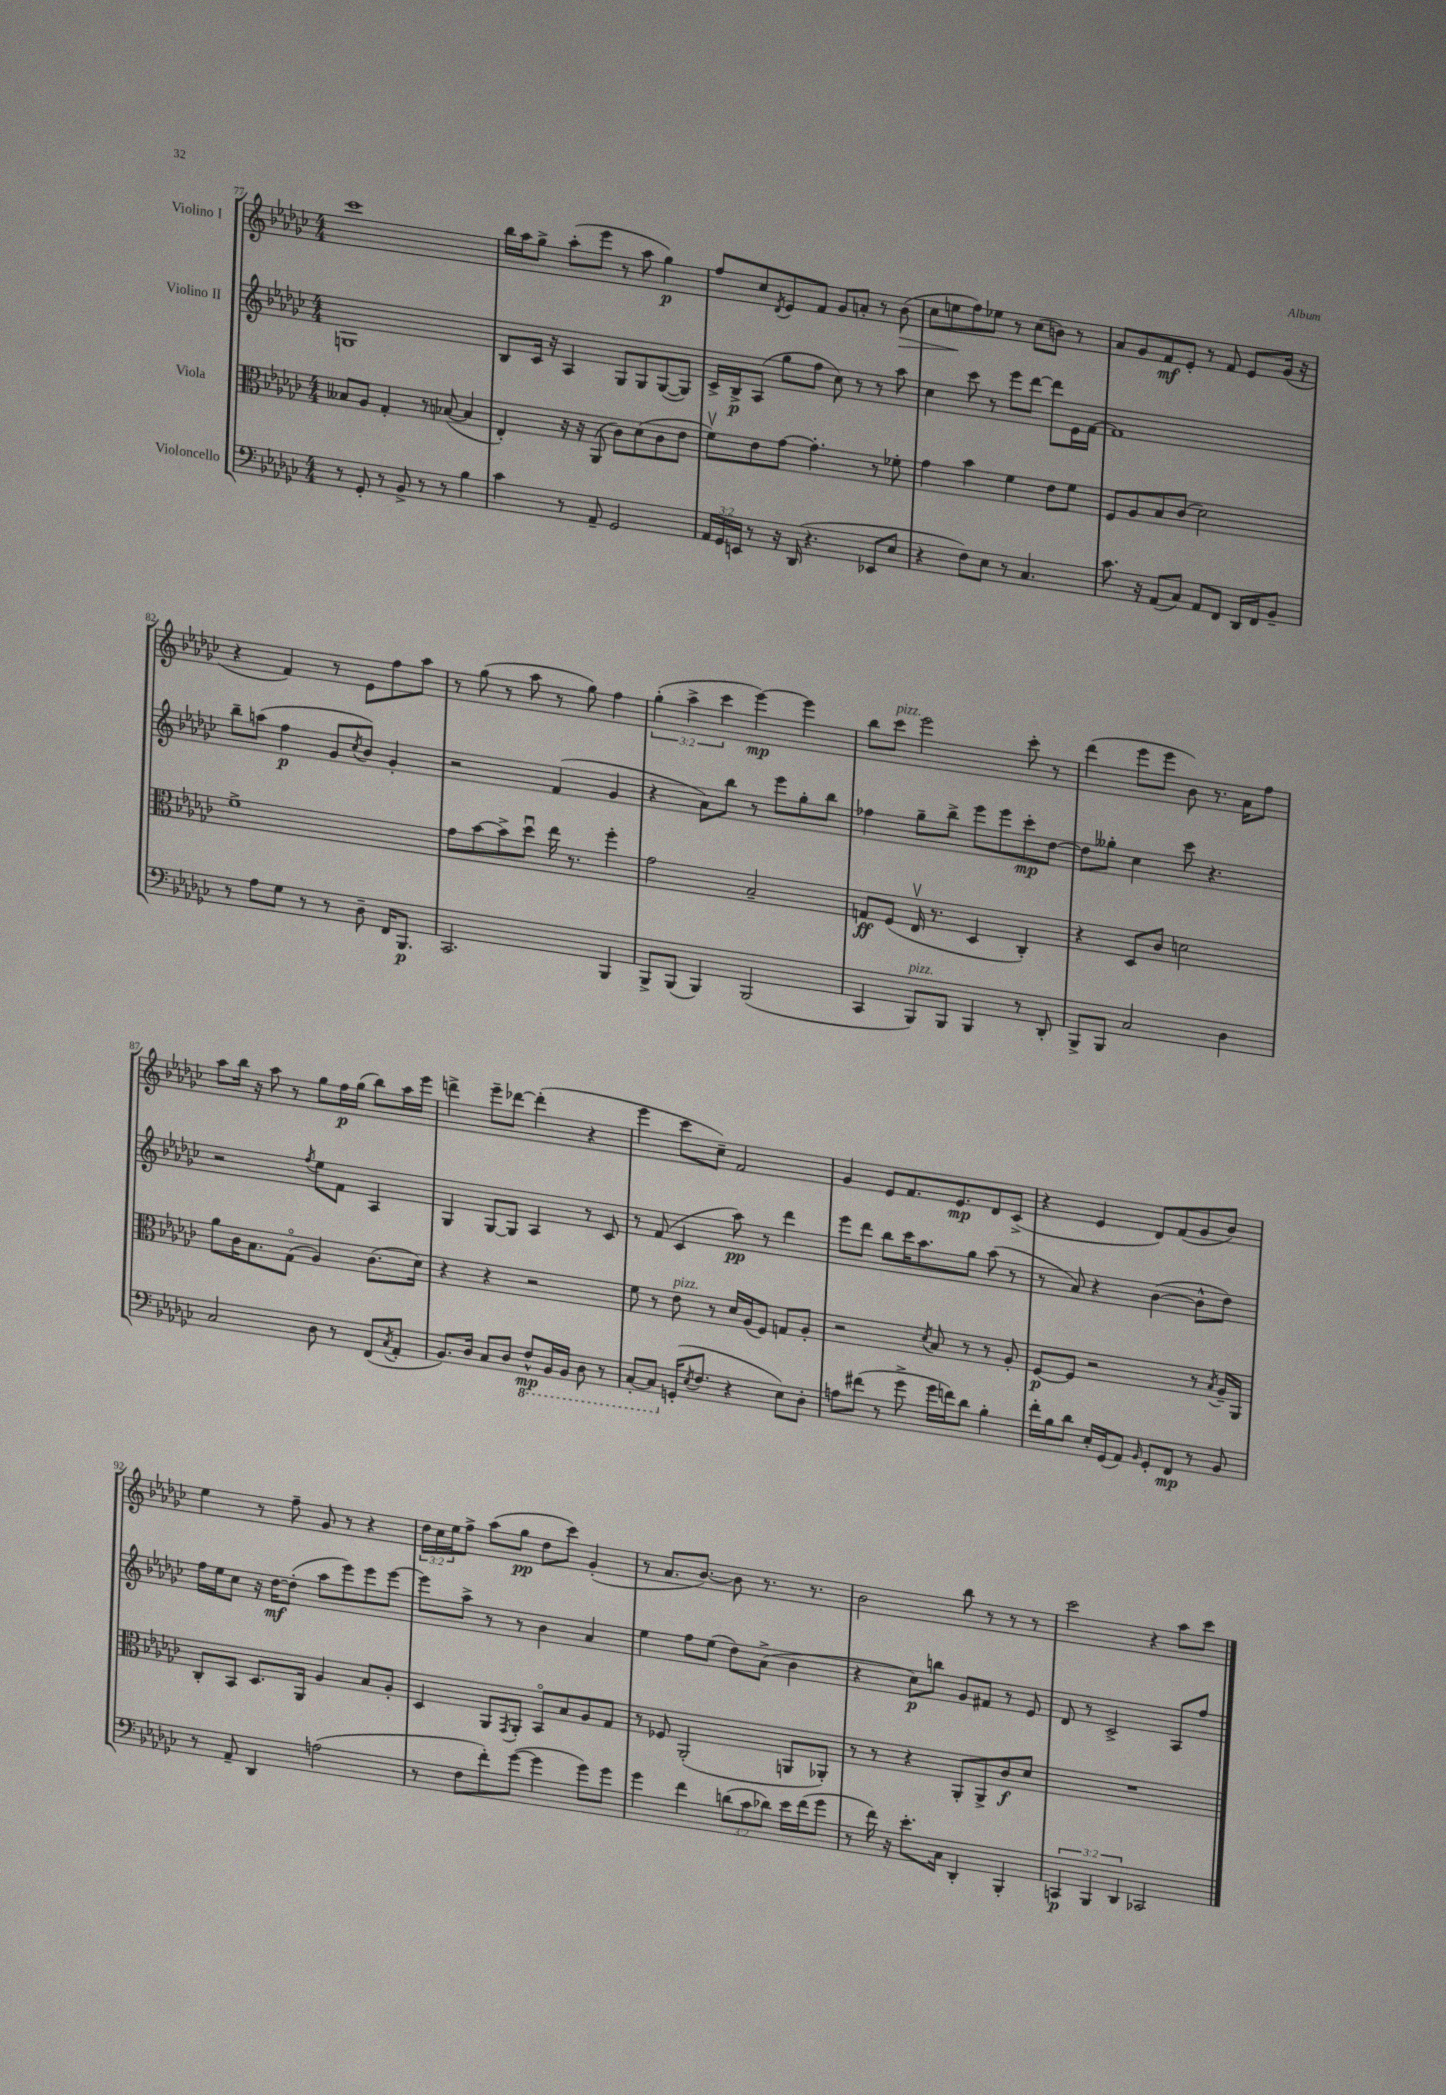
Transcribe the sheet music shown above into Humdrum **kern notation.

**kern	**kern	**kern	**kern
*staff4	*staff3	*staff2	*staff1
*clefF4	*clefC3	*clefG2	*clefG2
*k[b-e-a-d-g-c-]	*k[b-e-a-d-g-c-]	*k[b-e-a-d-g-c-]	*k[b-e-a-d-g-c-]
*M4/4	*M4/4	*M4/4	*M4/4
8r	8B--	1G	1ccc-
8GG-'	8A-	.	.
8r	4G-'	.	.
8BB-^	.	.	.
8r	8r	.	.
8r	([8B-	.	.
4B-	4B-]	.	.
=	=	=	=
4c-	4E-')	8B-	16bb-
.	.	.	16aa-
.	.	16c-	8gg-^
.	.	16r	.
8r	16r	4A-	(8aa-'
.	16r	.	.
8AA-~	(8AA-	.	8eee-
2GG-	8c-)	8G-	8r
.	(8d-	8G-	8aa-
.	8c-	([8G-	4gg-)
.	8e-	8G-])	.
=	=	=	=
24AA-	8fv)	16c-^	8ff
24GG-	.	.	.
.	.	16B-^	.
24EE	.	.	.
8r	8e-	(8A-	8cc-
.	.	.	8qd-
16r	[8g-	8gg-	8e-
(16DD-	.	.	.
4.r	4.g-']	8ff	8f
.	.	8cc-)	8g-
.	.	8r	8a'
8EE-	8r	8r	8r
8E-	8f-'	8aa-	(8b-
=	=	=	=
4r	4g-	4cc-	8cc-
.	.	.	8ee
8F)	4b-	8ccc-	8ff)
8E-	.	8r	8ee-
8r	4f	8eee-	8r
4.C-	.	[8ddd-	(8cc-
.	8e-	8ddd-]	8b)
.	8f	16e-	8r
.	.	[16f	.
=	=	=	=
8.c-	8F	1f]	8a-
.	8A-	.	8g-
16r	.	.	.
(8AA-	8B-	.	8f
8C-)	(8c-	.	8e-'
8AA-	2d-)	.	8r
8FF	.	.	8f
16DD-	.	.	8e-
16FF	.	.	.
8BB-~	.	.	(16g-
.	.	.	16r
=	=	=	=
8r	1f^	8bb-~	4r
8A-	.	(8aa	.
8G-	.	4ff	4f)
8r	.	.	.
8r	.	8g-	8r
.	.	8qcc-	.
8D-~	.	8b-)	8e-
16FF	.	4g-'	8ff
8.BBB-	.	.	.
.	.	.	8aa-
=	=	=	=
2.CC-	8g-	2r	8r
.	[8b-	.	(8gg-
.	8b-^]	.	8r
.	8dd-u	.	8aa-
.	16ee-	(4f	8r
.	8.r	.	.
.	.	.	8gg-)
4BBB-	4ff'	4g-	4ff
=	=	=	=
8BBB-^	2g-	4r	(6gg-'
(8BBB-	.	.	.
.	.	.	6aa-^
4BBB-)	.	8a-)	.
.	.	.	6ccc-
.	.	8bb-	.
(2BBB-	2B-~	8r	[4eee-)
.	.	8eee-	.
.	.	8gg-'	4eee-]
.	.	8bb-	.
=	=	=	=
4CC-	8G	4ff-	8bb-
.	(8F	.	8ccc-
8BBB-)	16E-v	8gg-~	2eee-
.	8.r	.	.
8BBB-	.	8bb-^	.
4BBB-	4D-	8eee-	.
.	.	8eee-	.
8r	4C-')	8ccc-'	8ccc-'
8DD-'	.	[8dd-	8r
=	=	=	=
8BBB-^	4r	8dd-]	(4ddd-
8BBB-	.	8gg--'	.
2C-	8D-	4cc-	8eee-
.	8c-	.	8eee-
.	2d	8ccc-	8b-)
.	.	4.r	8.r
4D-	.	.	.
.	.	.	16a-
.	.	.	8ff
=	=	=	=
2C-	8a-	2r	8aa-
.	16c-	.	16bb-
.	8.B-	.	16r
.	.	.	8aa-
.	(8G-o	.	8r
.	.	8qff	.
8D-	4A-)	8ee-	8gg-
8r	.	8f	16ff
.	.	.	(16gg-
(8FF	(8.c-	4A-	8bb-)
8qC-	.	.	.
8AA-'	.	.	16aa-
.	16d-)	.	16eee-
=	=	=	=
8.BB-)	4r	4G-	4ddd^
16D-	.	.	.
8C-	4r	[8G-	8eee-~
8D-	.	8G-]	[8ddd-
8FF^^	2r	4A-	(4ddd-']
16BBB-	.	.	.
16BBB-	.	.	.
8DD-	.	8r	4r
8r	.	8c-	.
=	=	=	=
[8CC-'	8f	8r	4eee-
8CC-]	8r	(8f	.
(16GG'	8e-	4c-	8ccc-
8qE-	.	.	.
8.F	.	.	.
.	8r	.	8cc-~)
4r	16d-	8aa-)	2f
.	(16A-	.	.
.	8F)	8r	.
8E-)	8G	4ddd-	.
8D-'	8A-'	.	.
=	=	=	=
8A	2r	8eee-	4g-
(8f#	.	8ddd-	.
8r	.	8bb-	8e-
8g-^	.	16ccc-	8.f
.	.	8.aa-	.
.	8qd-	.	.
16g-	8B-	.	.
16f)	.	.	8.e-
8d-	8r	8gg-	.
4B-'	8r	(8aa-	8d-
.	8A-'	8r	(8c-^
=	=	=	=
16f'	[8F	8r	4r
16B-	.	.	.
8d-	8F]	8a-)	.
16E-'	2r	4r	4e-
(16GG-	.	.	.
8AA-)	.	.	.
16qqBB-	.	.	.
8GG-'	.	([4b-	8d-)
8FF	.	.	(8f
8r	8r	8b-^^]	8g-
.	8qB-	.	.
8BB-	16A-~	8dd-)	8b-)
.	16AA-	.	.
=	=	=	=
8r	8C-'	16ff	4ee-
.	.	16ee-	.
8AA-~	8BB-	8cc-	.
4DD-	8.D-	16r	8r
.	.	[16dd-	.
.	.	(8dd-']	8ff~
.	16AA-	.	.
(2A	4A-	8aa-	8g-
.	.	8eee-)	8r
.	8B-	8eee-	4r
.	8A-'	[8eee-	.
=	=	=	=
8r	4D-	8eee-]	24dd-
.	.	.	24cc-
.	.	.	24ee-
8F	.	8aa-^	8ff^
8f')	8AA-	8r	(8aa-
.	8qGG-	.	.
([8g-	8AA-'	8r	8gg-
4g-]	8BB-o	4b-	8dd-
.	8B-	.	8ccc-)
8g-)	8A-	4a-	(4g-'
8g-	8G-	.	.
=	=	=	=
4g-	8r	4ee-	8r
.	8F-	.	8.a-
4f	(2AA-'	8ff	.
.	.	.	[8.b-)
.	.	(8ee-	.
(12d	.	8dd-)	8b-]
12c-	.	.	.
.	.	(8a-^	8.r
12d-)	.	.	.
16e-	8AA	4b-	.
(16f	.	.	8.r
8g-	8AA-')	.	.
=	=	=	=
8r	8r	4r	2b-
16f)	8r	.	.
16r	.	.	.
8.e-'	4r	8cc-)	.
.	.	8bb	.
16C-	.	.	.
4DD-'	8AA-'	8g-	8bb-
.	8AA-^	8f#	8r
4BBB-'	8c-	8r	8r
.	8d-	8e-	8r
=	=	=	=
6CC	1r	8d-	2ccc-
.	.	8r	.
6BBB-	.	.	.
.	.	2c-^	.
6DD-	.	.	.
2CC-	.	.	4r
.	.	8A-	8aa-
.	.	8ff	8ccc-
==	==	==	==
*-	*-	*-	*-
